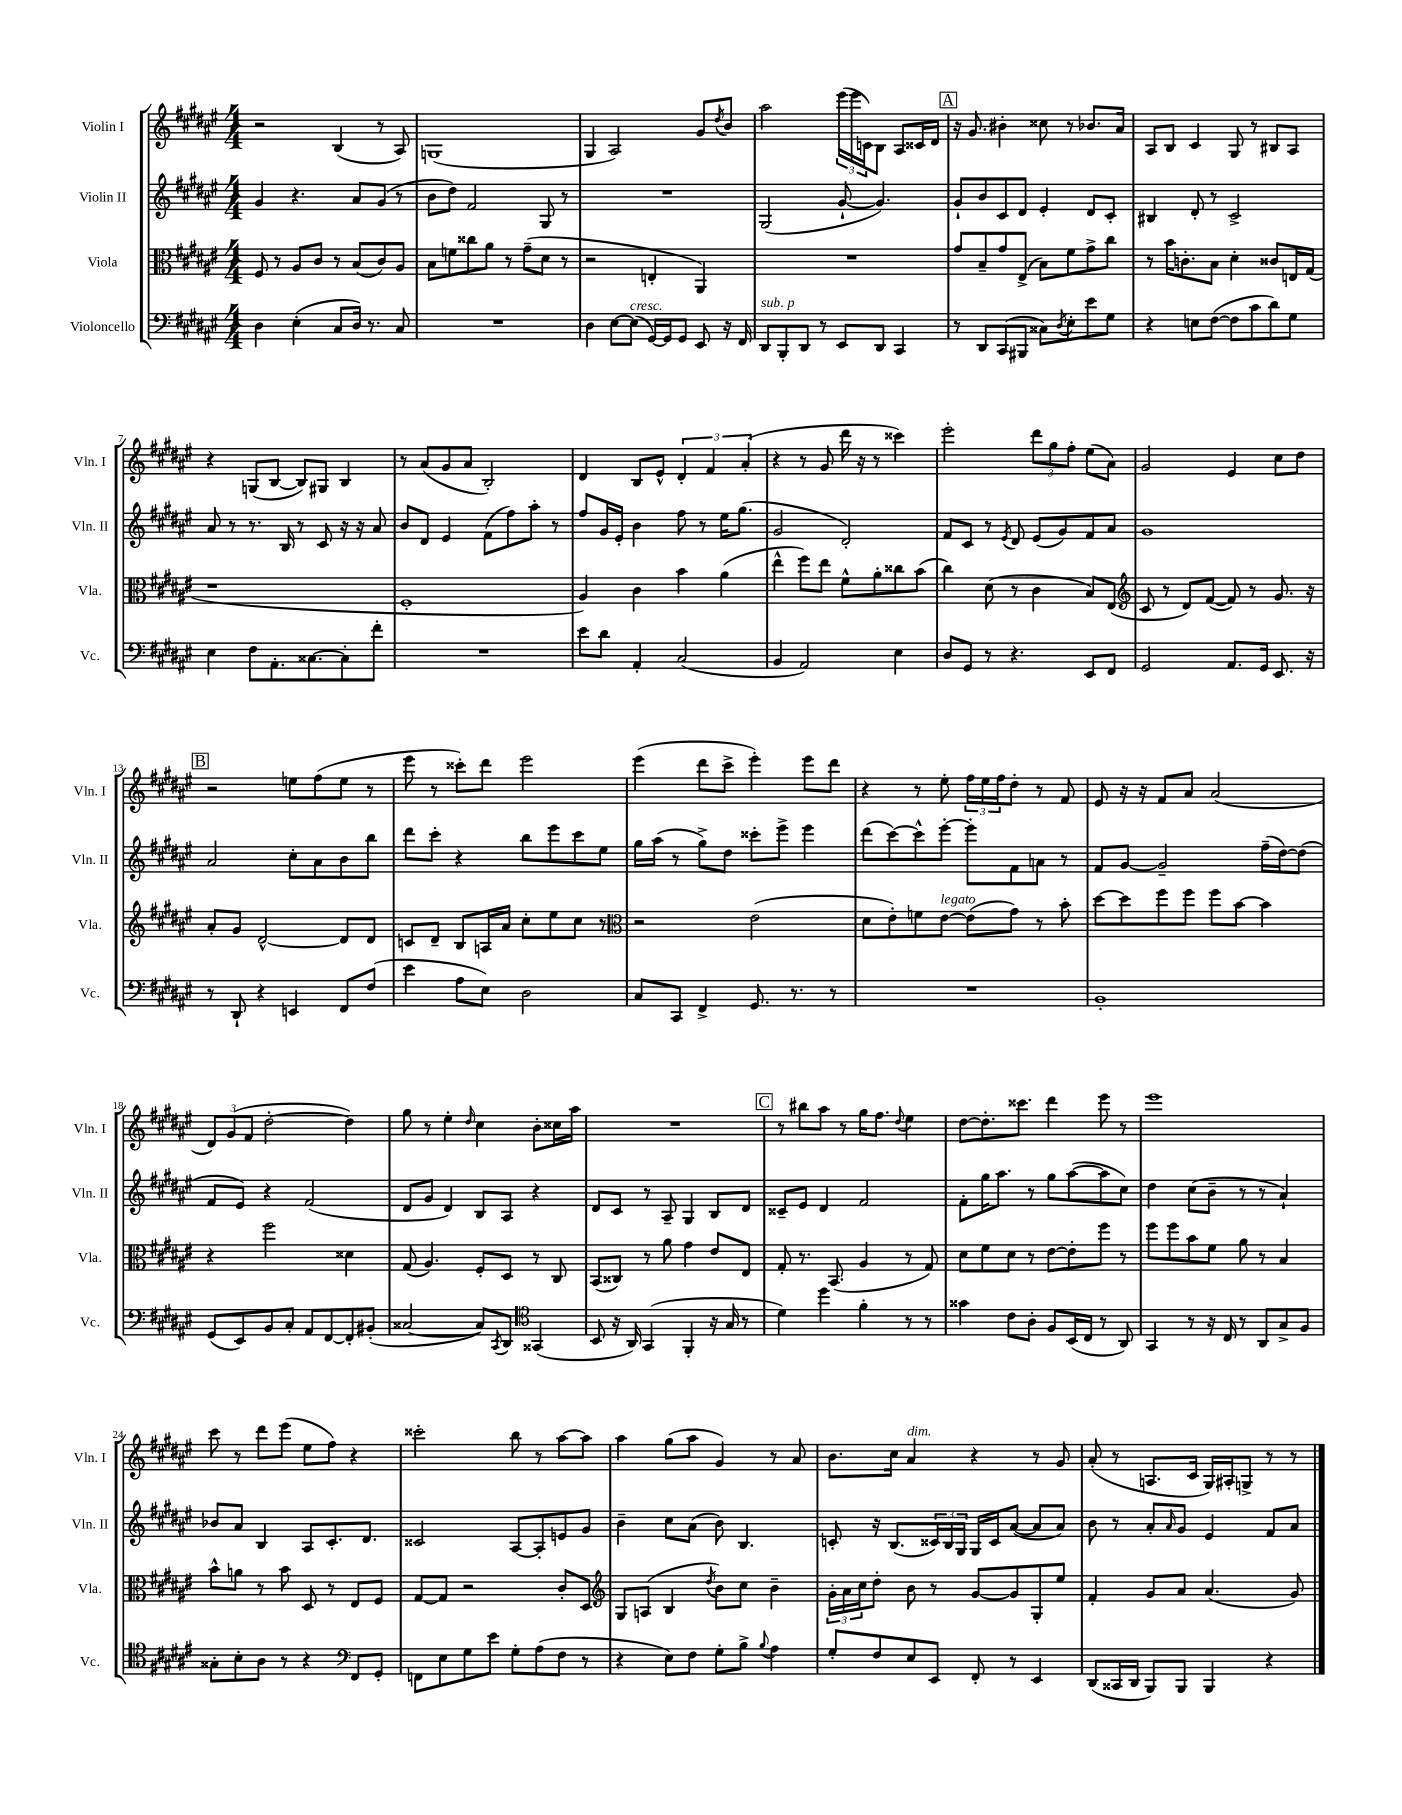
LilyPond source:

<<
\new StaffGroup <<
\new Staff = "s0" \with { instrumentName = "Violin I" shortInstrumentName = "Vln. I" } {
    \clef treble \key fis \major \numericTimeSignature \time 4/4
    r2 b4( r8 ais8) |
    g1( |
    gis4 ais2) gis'8 \acciaccatura { dis''8 } b'8 |
    ais''2 \tuplet 3/2 { eis'''16( eis'''16 c'16) } b8 ais8 cisis'16 dis'16 |
    \mark \markup { \box "A" } r16 gis'8. bis'4-. cisis''8 r8 bes'8. ais'16 |
    ais8 b8 cis'4 gis8 r8 bis8 ais8 |
    r4 g8( b8~ b8) gis8 b4 |
    r8 ais'8( gis'8 ais'8 b2-.) |
    dis'4 b8 eis'8-^ \tuplet 3/2 { dis'4-. fis'4 ais'4-.( } |
    r4 r8 gis'8 dis'''16 r16 r8 cisis'''4) |
    eis'''2-. \tuplet 3/2 { dis'''8 gis''8 fis''8-. } eis''8( ais'8) |
    gis'2 eis'4 cis''8 dis''8 |
    \mark \markup { \box "B" } r2 e''8 fis''8( e''8 r8 |
    eis'''8 r8 cisis'''8-.) dis'''8 eis'''2 |
    eis'''4( dis'''8 cis'''8-> eis'''4-.) eis'''8 dis'''8 |
    r4 r8 eis''8-. \tuplet 3/2 { fis''16 eis''16 fis''16 } dis''8-. r8 fis'8 |
    eis'8 r16 r16 fis'8 ais'8 ais'2( |
    \tuplet 3/2 { dis'8) gis'8( fis'8 } dis''2~-. dis''4) |
    gis''8 r8 eis''4-. \grace { dis''16 } cis''4 b'8-. cisis''16 ais''16 |
    R1 |
    \mark \markup { \box "C" } r8 bis''8 ais''8 r8 gis''16 fis''8. \appoggiatura { dis''8 } eis''4 |
    dis''8~ dis''8.-. cisis'''8. dis'''4 eis'''8 r8 |
    eis'''1 |
    cis'''8 r8 dis'''8 eis'''8( eis''8 fis''8) r4 |
    cisis'''2-. b''8 r8 ais''8~ ais''8 |
    ais''4 gis''8( ais''8 gis'4) r8 ais'8 |
    b'8. cis''16 ais'4^\markup { \italic "dim." } r4 r8 gis'8 |
    ais'8-.( r8 a8. cis'16 gis16) ais16-. g8-> r8 r8 \bar "|." |
}
\new Staff = "s1" \with { instrumentName = "Violin II" shortInstrumentName = "Vln. II" } {
    \clef treble \key fis \major \numericTimeSignature \time 4/4
    gis'4 r4. ais'8 gis'8( r8 |
    b'8 dis''8) fis'2 gis8 r8 |
    R1 |
    gis2( gis'8~-! gis'4.) |
    \mark \markup { \box "A" } gis'8-! b'8 cis'8 dis'8 eis'4-. dis'8 cis'8-. |
    bis4 dis'8-. r8 cis'2-> |
    ais'8 r8 r8. b16 r8 cis'8 r16 r16 ais'8 |
    b'8 dis'8 eis'4 fis'8( fis''8) ais''8-. r8 |
    fis''8 gis'16 eis'16-. b'4 fis''8 r8 eis''16 gis''8.( |
    gis'2 dis'2-.) |
    fis'8 cis'8 r8 \acciaccatura { eis'8 } dis'8 eis'8( gis'8) fis'8 ais'8 |
    gis'1 |
    \mark \markup { \box "B" } ais'2 cis''8-. ais'8 b'8 b''8 |
    dis'''8 cis'''8-. r4 b''8 eis'''8 cis'''8 eis''8 |
    gis''16 ais''16( r8 gis''8->) dis''8 cisis'''8-. eis'''8-> eis'''4 |
    dis'''8( cis'''8~) cis'''8-^ eis'''8~-. eis'''8-. fis'8 a'8 r8 |
    fis'8 gis'8~ gis'2-- fis''16--( dis''16~) dis''8( |
    fis'8 eis'8) r4 fis'2( |
    dis'8 gis'8 dis'4) b8 ais8 r4 |
    dis'8 cis'8 r8 ais8-- gis4 b8 dis'8 |
    \mark \markup { \box "C" } cisis'8-- eis'8 dis'4 fis'2 |
    fis'8-. gis''16 ais''8. r8 gis''8 ais''8~( ais''8 cis''8) |
    dis''4 cis''8( b'8-- r8 r8 ais'4-!) |
    bes'8 ais'8 b4 ais8 cis'8.-. dis'8. |
    cisis'2 ais8~ ais8-. e'8 gis'8 |
    b'4-- cis''8 ais'8( b'8) b4. |
    c'8-. r16 b8.( \tuplet 3/2 { cisis'16) b16 gis16 } gis16 cisis'16 ais'8~( ais'8 ais'8) |
    b'8 r8 ais'8-. \grace { ais'16 } gis'8 eis'4 fis'8 ais'8 \bar "|." |
}
\new Staff = "s2" \with { instrumentName = "Viola" shortInstrumentName = "Vla." } {
    \clef alto \key fis \major \numericTimeSignature \time 4/4
    fis8 r8 ais8 cis'8 r8 b8( cis'8) ais8 |
    b8 f'8 cisis''8 ais'8 r8 gis'8--( dis'8 r8 |
    r2 e4-. ais,4) |
    R1 |
    \mark \markup { \box "A" } gis'8 b8-- gis'8 eis8->( b8) fis'8 gis'8-> cis''8 |
    r8 b'16 c'8.-. b8 dis'4-. cisis'8 e16 gis16( |
    r1 |
    fis1-. |
    ais4) cis'4 b'4 ais'4( |
    eis''4-^ fis''8) eis''8 fis'8-^ ais'8-. cisis''8 b'8( |
    cis''4) dis'8( r8 cis'4 b8) eis8( |
    \clef treble cis'8 r8 dis'8) fis'8~( fis'8) r8 gis'8. r16 |
    \mark \markup { \box "B" } ais'8-. gis'8 dis'2~-^ dis'8 dis'8 |
    c'8 dis'8-- b8 a16 ais'16 cis''8-. eis''8 cis''8 r8 |
    \clef alto r2 eis'2( |
    dis'8 eis'8-.) f'8 eis'8~^\markup { \italic "legato" } eis'8( gis'8) r8 b'8-. |
    dis''8~ dis''8 fis''8 fis''8 fis''8 b'8~ b'4 |
    r4 fis''2 disis'4 |
    gis8( ais4.) fis8-. dis8 r8 cis8 |
    b,8( cisis8) r8 ais'8 gis'4 eis'8 eis8 |
    \mark \markup { \box "C" } gis8-. r8. b,8.( ais4 r8 gis8) |
    dis'8 fis'8 dis'8 r8 eis'8~ eis'8-. fis''8 r8 |
    fis''8 fis''8 b'8 fis'8 ais'8 r8 b4 |
    b'8-^ a'8 r8 b'8 dis8 r8 eis8 fis8 |
    gis8~ gis8 r2 cis'8-. dis8 |
    \clef treble gis8 a8( b4 \acciaccatura { dis''8 } b'8) cis''8 b'4-- |
    \tuplet 3/2 { gis'16-. ais'16 cis''16 } dis''8-. b'8 r8 gis'8~ gis'8 gis8-. eis''8 |
    fis'4-. gis'8 ais'8 ais'4.( gis'8) \bar "|." |
}
\new Staff = "s3" \with { instrumentName = "Violoncello" shortInstrumentName = "Vc." } {
    \clef bass \key fis \major \numericTimeSignature \time 4/4
    dis4 eis4-.( cis8 dis16) r8. cis8 |
    R1 |
    dis4 eis8~ eis8^\markup { \italic "cresc." }( gis,16~) gis,16 gis,8 eis,8 r16 fis,16 |
    dis,8^\markup { \italic "sub. p" } b,,8-. dis,8 r8 eis,8 dis,8 cis,4 |
    \mark \markup { \box "A" } r8 dis,8 cis,8( bis,,8 cisis8) \acciaccatura { dis8 } eis8-. eis'8 gis8 |
    r4 e8 fis8~( fis8 cis'8 dis'8) gis8 |
    eis4 fis8 ais,8.-. cisis8.~ cisis8-. fis'8-. |
    R1 |
    eis'8 dis'8 ais,4-. cis2( |
    b,4 ais,2) eis4 |
    dis8 gis,8 r8 r4. eis,8 fis,8 |
    gis,2 ais,8. gis,16 eis,8. r16 |
    \mark \markup { \box "B" } r8 dis,8-! r4 e,4 fis,8 fis8( |
    eis'4 ais8 eis8) dis2 |
    cis8 cis,8 fis,4-> gis,8. r8. r8 |
    R1 |
    b,1-. |
    gis,8( eis,8) b,8 cis8-. ais,8 fis,8~ fis,8-. bis,8-.( |
    cisis2~ cisis8) \acciaccatura { cis,8 } dis,8 \clef tenor gisis,4( |
    b,8 r16 ais,16) gis,4( fis,4-. r16 gis16 r8 |
    \mark \markup { \box "C" } dis'4) dis''4 fis'4-. r8 r8 |
    gisis'4 cis'8 ais8-. fis8 b,16( cis16 r8 ais,8) |
    gis,4 r8 r16 cis16 r8 ais,8 gis8-> fis8 |
    gisis8-. b8-. ais8 r8 r4 \clef bass fis,8 gis,8-. |
    f,8 eis8 gis8 eis'8 gis8-. ais8( fis8 r8 |
    r4 eis8) fis8 gis8-. b8-> \appoggiatura { b8 } ais4 |
    gis8-. fis8 eis8 eis,8 fis,8-. r8 eis,4 |
    dis,8( cisis,16 dis,16 b,,8) b,,8 b,,4 r4 \bar "|." |
}
>>
>>
